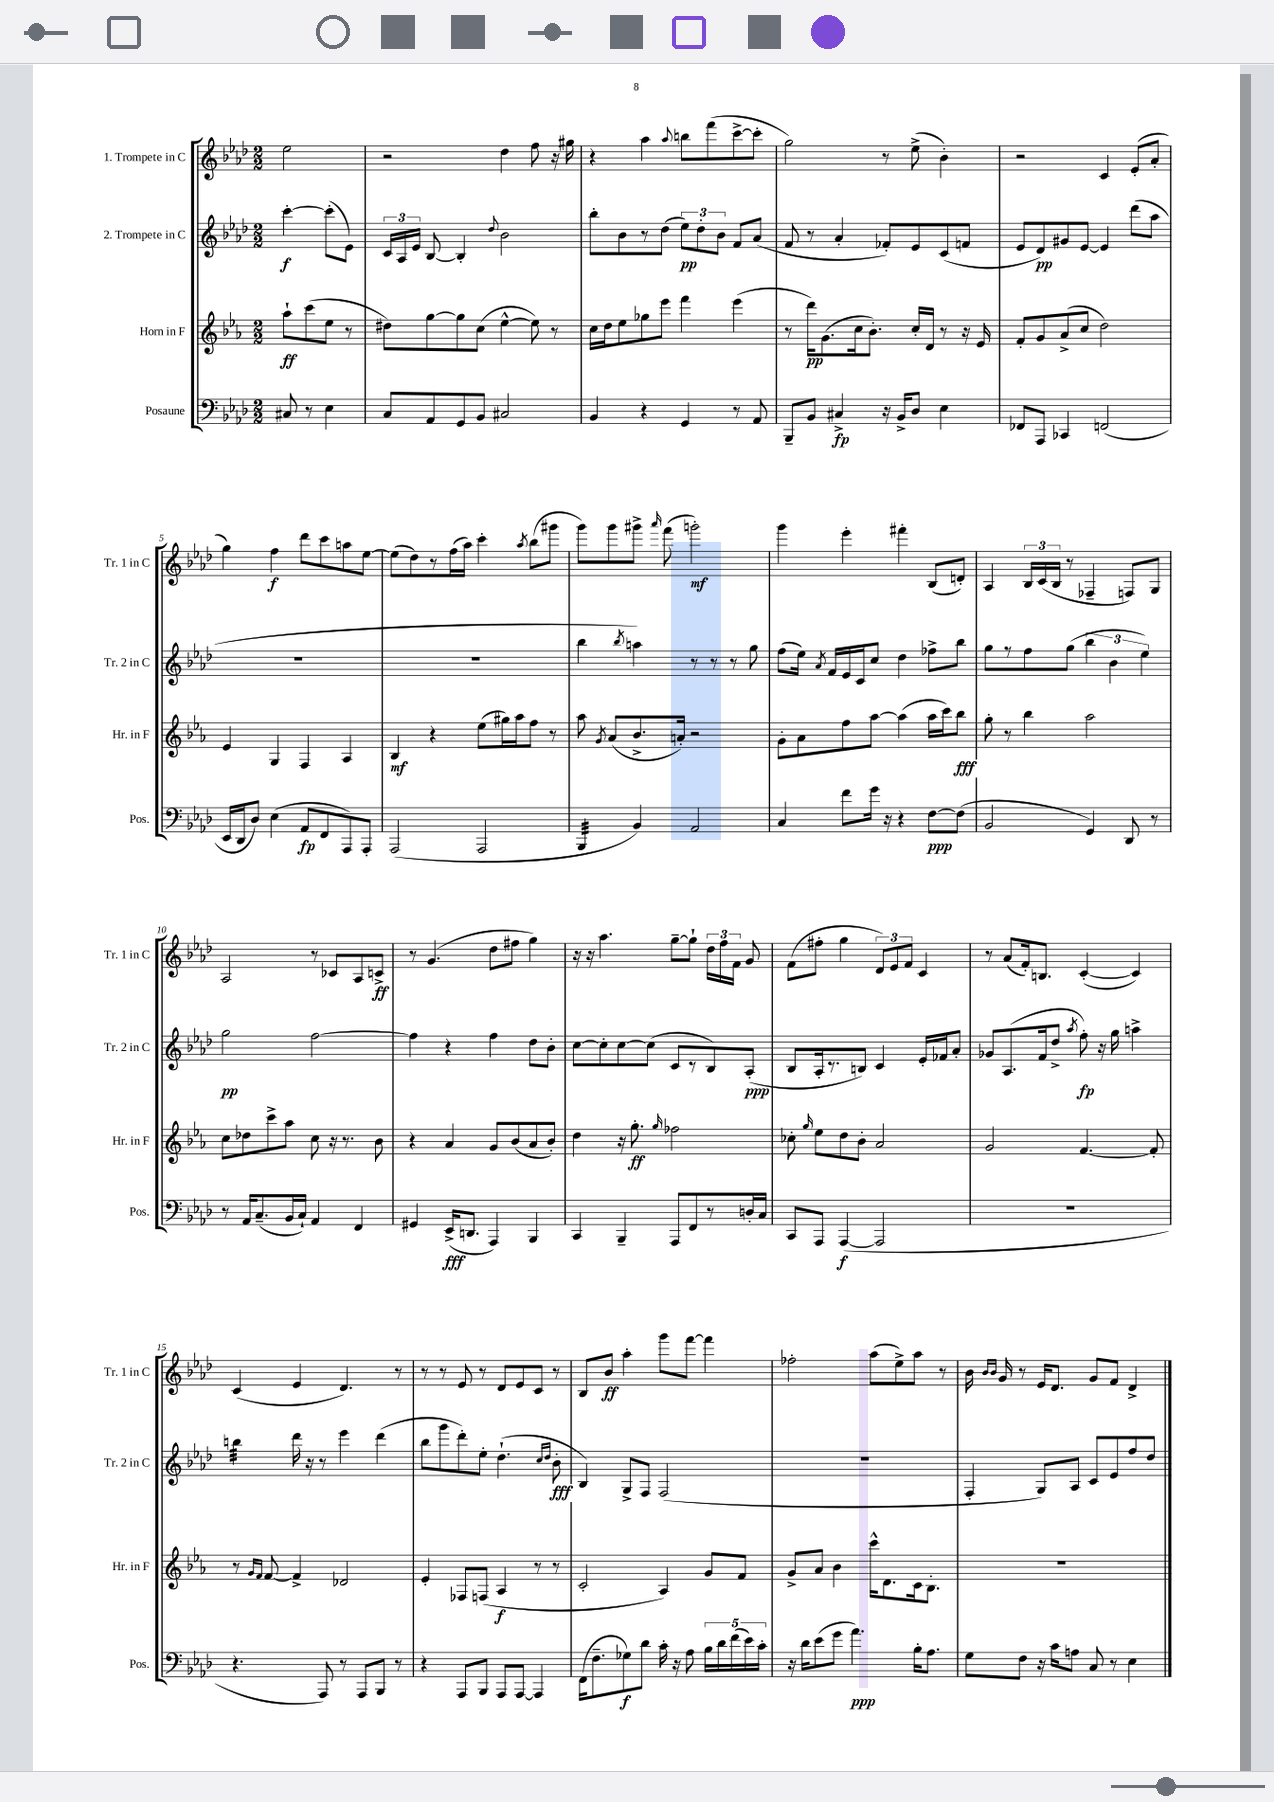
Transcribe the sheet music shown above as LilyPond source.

<<
\new StaffGroup <<
\new Staff = "s0" \with { instrumentName = "1. Trompete in C" shortInstrumentName = "Tr. 1 in C" } {
    \clef treble \key aes \major \numericTimeSignature \time 2/2 \partial 2
    \autoBeamOff ees''2 |
    r2 des''4 f''8 r16 gis''16 |
    r4 aes''4 \appoggiatura { aes''8 } b''8[ f'''8( c'''8~-> c'''8]-. |
    g''2) r8 ees''8->( bes'4-.) |
    r2 c'4 ees'8[-.( aes'8]-. |
    g''4) f''4\f des'''8[ c'''8 a''8 ees''8]~ |
    ees''8[( des''8) r8 f''16( aes''16]) c'''4-. \acciaccatura { aes''8 } bes''8[( gis'''8] |
    g'''8[) g'''8 gis'''8]-> \grace { aes'''16 } f'''8( g'''2-.\mf) |
    g'''4 ees'''4-. fis'''4-. bes8[( d'8]-.) |
    aes4 \tuplet 3/2 { bes16[ c'16( bes16] } r8 fes4-- f8[) g8] |
    aes2 r8 ces'8[ aes8 c'8]->\ff |
    r8 g'4.( des''8[ fis''8] g''4) |
    r16 r16 aes''4. g''8[~-- g''8]-! \tuplet 3/2 { des''16[ f''16 f'16] } g'8 |
    f'8[( fis''8]-. g''4 \tuplet 3/2 { des'8[) ees'8 f'8] } c'4 |
    r8 aes'8[( f'16-.) b8.] c'4~-.( c'4) |
    c'4( ees'4 des'4.) r8 |
    r8 r8 ees'8 r8 des'8[ ees'8 c'8] r8 |
    bes8[ bes'8]\ff aes''4-. g'''8[ f'''8]~ f'''4 |
    fes''2-. aes''8[( ees''8->) aes''8] r8 |
    bes'16 \grace { bes'16[ bes'16] } g'16 r8 ees'16[ des'8.] g'8[ f'8] des'4-> \bar "|." |
}
\new Staff = "s1" \with { instrumentName = "2. Trompete in C" shortInstrumentName = "Tr. 2 in C" } {
    \clef treble \key aes \major \numericTimeSignature \time 2/2 \partial 2
    \autoBeamOff c'''4~-.\f c'''8[-.( ees'8]) |
    \tuplet 3/2 { c'16[ aes16 ees'16] } bes8~ bes4-. \appoggiatura { des''8 } bes'2 |
    bes''8[-. bes'8 r8 des''8]( \tuplet 3/2 { ees''8[\pp) des''8-. bes'8] } f'8[ aes'8]( |
    f'8 r8 aes'4-. fes'8[-.) ees'8 c'8( f'8] |
    ees'8[ des'8\pp) gis'8 ees'8]~ ees'4 des'''8[( aes''8] |
    R1 |
    R1 |
    bes''4 \acciaccatura { bes''8 } a''4) r8 r8 r8 g''8 |
    f''8[( ees''16]) \acciaccatura { aes'8 } f'16[ ees'16 c'16 c''8] des''4 fes''8[-> bes''8] |
    g''8[ r8 f''8 g''8]( \tuplet 3/2 { bes''4 bes'4 ees''4) } |
    g''2\pp f''2~ |
    f''4 r4 f''4 des''8[ bes'8]-. |
    c''8[~ c''8-. c''8~ c''8]( c'8[ r8 bes8) aes8]-.\ppp( |
    bes8[ aes16-. r8. b8]) c'4 ees'16[-. fes'16 aes'8]-. |
    ges'8[ aes8.( f'16 des''8]-> \acciaccatura { aes''8 } f''8-.\fp) r16 g''16 a''4-> |
    b''4:32 des'''16 r16 r8 ees'''4 des'''4( |
    bes''8[ g'''8 des'''8-.) ees''8]-. des''4.-!( \grace { c''16[ des''16] } bes'8-.\fff |
    bes4) g8[-> f8] f2( |
    R1 |
    f4-. g8[) aes8] c'8[ ees'8 f''8 des''8] \bar "|." |
}
\new Staff = "s2" \with { instrumentName = "Horn in F" shortInstrumentName = "Hr. in F" } {
    \clef treble \key ees \major \numericTimeSignature \time 2/2 \partial 2
    \autoBeamOff aes''8[-!\ff c'''8( ees''8] r8 |
    dis''8[) g''8~ g''8 c''8]( ees''4~-^ ees''8) r8 |
    c''16[ d''16 ees''8 ges''8 ees'''8] f'''4 ees'''4( |
    r8 d'''16[\pp) g'8.( c''16 bes'8.]-.) c''16[-. d'16] r8 r16 ees'16 |
    f'8[-. g'8 aes'8->( c''8] d''2) |
    ees'4 g4 f4 aes4 |
    bes4\mf r4 ees''8[( gis''16) aes''16 f''8] r8 |
    aes''8 \acciaccatura { g'8 } aes'8[( bes'8.-> a'16]-.) r2 |
    g'8[-. aes'8 f''8 aes''8]~ aes''4( aes''16[ c'''16) bes''8]\fff |
    g''8-. r8 bes''4 aes''2 |
    c''8[ des''8 c'''8-> aes''8] c''8 r16 r8. bes'8 |
    r4 aes'4 g'8[ bes'8( aes'8 bes'8]-.) |
    d''4 r16 g''8.-.\ff \grace { g''16 } fes''2 |
    ces''8-. \grace { g''16 } ees''8[ d''8 bes'8]-. aes'2 |
    g'2 f'4.~ f'8-. |
    r8 \grace { g'16[ f'16] } f'8~ f'4-> des'2 |
    ees'4-. fes8[ f8]( aes4\f r8 r8 |
    c'2-. aes4) g'8[ f'8] |
    g'8[-> aes'8] bes'4 c'''16[-^ d'8. c'16 bes8.]-. |
    R1 \bar "|." |
}
\new Staff = "s3" \with { instrumentName = "Posaune" shortInstrumentName = "Pos." } {
    \clef bass \key aes \major \numericTimeSignature \time 2/2 \partial 2
    \autoBeamOff cis8 r8 ees4 |
    c8[ aes,8 g,8 bes,8] cis2 |
    bes,4 r4 g,4 r8 aes,8 |
    bes,,8[-- bes,8] cis4->\fp r16 bes,16[-> des8] ees4 |
    fes,8[ aes,,8] ces,4 f,2( |
    ees,16[ des,16 des8]) ees4( aes,8[\fp f,8 aes,,8) aes,,8]-. |
    aes,,2( aes,,2 |
    bes,,4:32 bes,4) aes,2 |
    c4 f'8[ g'16] r16 r4 f8[~\ppp f8]( |
    bes,2 g,4) des,8 r8 |
    r8 aes,16[ c8.--( bes,16 c16]-!) aes,4 f,4 |
    gis,4 ees,16[->\fff( d,8.] aes,,4) bes,,4 |
    c,4 bes,,4-- aes,,8[ f,8 r8 d16-. c16] |
    c,8[ aes,,8] aes,,4~\f( aes,,2 |
    R1 |
    r4. aes,,8) r8 aes,,8[ bes,,8] r8 |
    r4 aes,,8[ bes,,8] aes,,8[ aes,,8]~ aes,,4 |
    f,16[( f8.-- ges8\f) des'8] c'16-. r16 aes8 \tuplet 5/4 { bes16[ des'16 f'16( ees'16) c'16]-. } |
    r16 des'16[ ees'8( g'8] aes'4.\ppp) bes16[-. aes8.] |
    g8[ f8] r16 c'16[ a8] c8 r8 ees4 \bar "|." |
}
>>
>>
